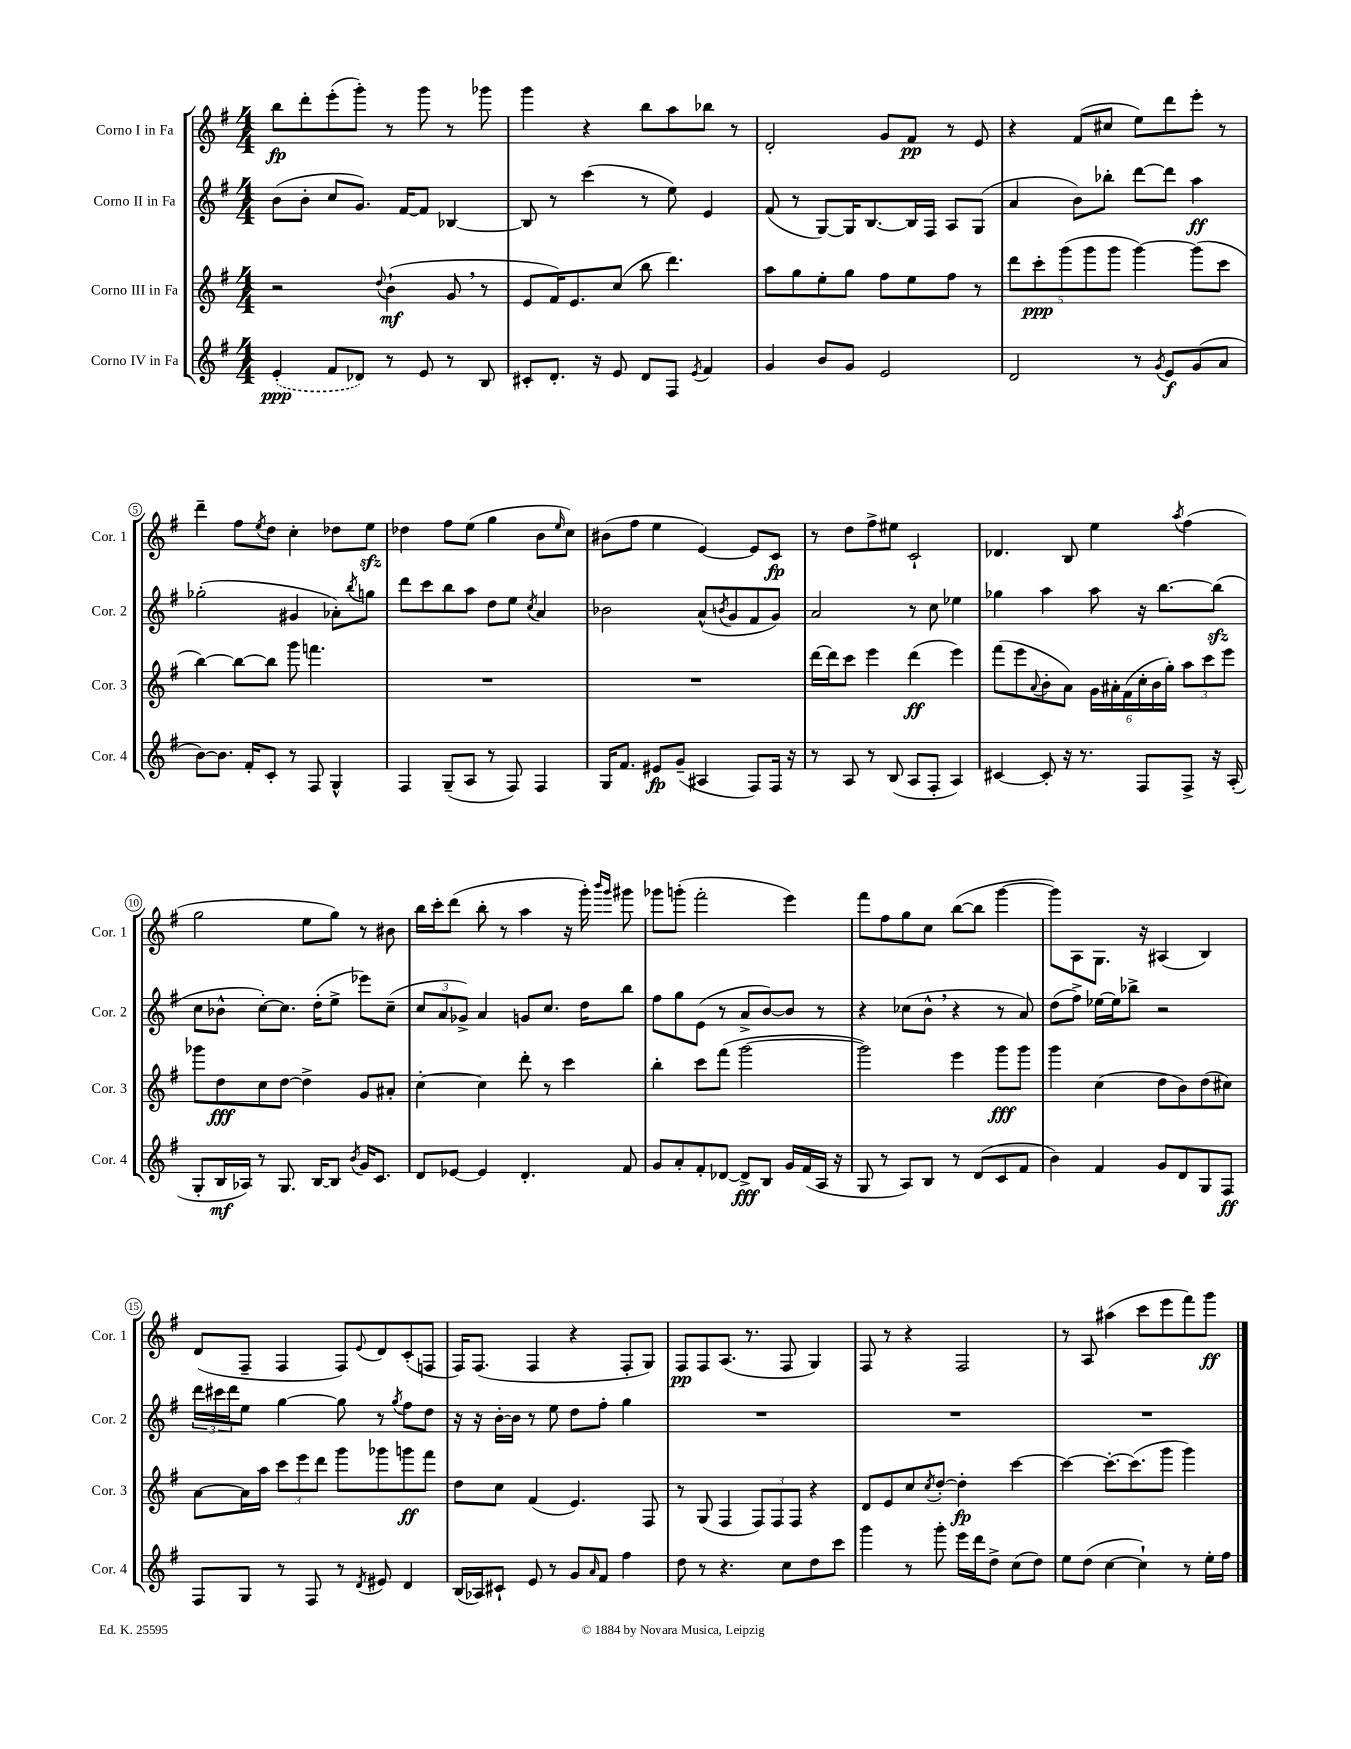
<<
\new StaffGroup <<
\new Staff = "s0" \with { instrumentName = "Corno I in Fa" shortInstrumentName = "Cor. 1" } {
    \clef treble \key g \major \numericTimeSignature \time 4/4
    b''8\fp d'''8-. e'''8-.( g'''8-.) r8 g'''8 r8 ges'''8 |
    g'''4 r4 b''8 a''8 bes''8 r8 |
    d'2-. g'8 fis'8\pp r8 e'8 |
    r4 fis'8( cis''8 e''8) d'''8 e'''8-. r8 |
    d'''4-- fis''8 \acciaccatura { e''8 } d''8 c''4-. des''8 e''8\sfz |
    des''4 fis''8 e''8( g''4 b'8 \grace { e''16 } c''8) |
    bis'8( fis''8 e''4 e'4~) e'8 c'8\fp |
    r8 d''8 fis''8-> eis''8 c'2-! |
    des'4. b8 e''4 \acciaccatura { a''8 } fis''4( |
    g''2 e''8 g''8) r8 bis'8 |
    b''16 c'''16-. d'''8( b''8-. r8 a''4 r16 g'''16-.) \grace { b'''16 g'''16 } gis'''8 |
    ges'''8 g'''8-.( fis'''2-. e'''4) |
    fis'''8 fis''8 g''8 c''8 b''8~( b''8 g'''4~ |
    g'''8) a8 g8. r16 ais4( b4) |
    d'8( fis8-- fis4 fis8) \appoggiatura { e'8 } d'8 c'8-.( f8 |
    fis16) fis8.( fis4 r4 fis8-. g8) |
    fis8\pp fis8 a8.( r8. fis8 g4) |
    fis8 r8 r4 fis2 |
    r8 a8 ais''4( c'''8 e'''8 fis'''8) g'''8\ff \bar "|." |
}
\new Staff = "s1" \with { instrumentName = "Corno II in Fa" shortInstrumentName = "Cor. 2" } {
    \clef treble \key g \major \numericTimeSignature \time 4/4
    b'8( b'8-. c''8 g'8.) fis'16~ fis'8 bes4~ |
    bes8 r8 c'''4( r8 e''8) e'4 |
    fis'8( r8 g8~) g16 b8.~ b16 fis16 a8 g8( |
    a'4 b'8) bes''8-. d'''8~ d'''8 a''4\ff |
    ges''2-.( gis'4 aes'8-.) \acciaccatura { b''8 } g''8 |
    d'''8 c'''8 b''8 a''8 d''8 e''8 \acciaccatura { c''8 } a'4 |
    bes'2 a'8-^( \acciaccatura { b'8 } g'8 fis'8 g'8) |
    a'2 r8 c''8 ees''4 |
    ges''4 a''4 a''8 r16 b''8.~ b''8\sfz( |
    c''8 bes'8-^ c''8~-.) c''8. d''16-.( e''8-> ees'''8) c''8--( |
    \tuplet 3/2 { c''8 a'8 ges'8->) } a'4 g'8 c''8. d''16 b''8 |
    fis''8 g''8 e'8( r8 a'8-> b'8~) b'8 r8 |
    r4 ces''8( b'8-^ \breathe r4 r8 a'8) |
    d''8( fis''8->) ees''16~ ees''16 bes''8-> r2 |
    \tuplet 3/2 { d'''16 cis'''16 d'''16 } e''8 g''4~ g''8 r8 \acciaccatura { g''8 } fis''8 d''8 |
    r16 r16 b'16~-. b'16 r8 e''8 d''8 fis''8-. g''4 |
    R1 |
    R1 |
    R1 \bar "|." |
}
\new Staff = "s2" \with { instrumentName = "Corno III in Fa" shortInstrumentName = "Cor. 3" } {
    \clef treble \key g \major \numericTimeSignature \time 4/4
    r2 \appoggiatura { d''8 } b'4-!\mf( g'8 \breathe r8 |
    e'8 fis'16) e'8. c''8( b''8 d'''4.) |
    a''8 g''8 e''8-. g''8 fis''8 e''8 fis''8 r8 |
    \tuplet 5/4 { d'''8 c'''8-.\ppp g'''8( g'''8 g'''8 } g'''4~) g'''8( c'''8 |
    b''4~) b''8~ b''8 g'''8 f'''4. |
    R1 |
    R1 |
    d'''16~ d'''16 c'''8 e'''4 d'''4\ff( e'''4) |
    fis'''8( e'''8 \appoggiatura { a'8 } b'8-. a'8) \tuplet 6/4 { g'16 ais'16-. fis'16( c''16-. b'16 g''16-.) } \tuplet 3/2 { a''8 c'''8 e'''8 } |
    ges'''8 d''8\fff c''8 d''8~ d''4-> g'8 ais'8-. |
    c''4~-. c''4 d'''8-. r8 c'''4 |
    b''4-. c'''8 fis'''8( g'''2~ |
    g'''2) e'''4 g'''8\fff g'''8 |
    g'''4 c''4( d''8 b'8) d''8( cis''8) |
    a'8~ a'16 a''16 \tuplet 3/2 { c'''8 e'''8 d'''8 } g'''8 ges'''8 g'''8\ff fis'''8 |
    d''8 c''8 fis'4( e'4.) fis8 |
    r8 g8( fis4 \tuplet 3/2 { fis8) fis8 fis8 } r4 |
    d'8 e'8 c''8 \acciaccatura { c''8 } d''8~-. d''4-.\fp c'''4~ |
    c'''4~ c'''8.~-. c'''8.( g'''8 g'''4) \bar "|." |
}
\new Staff = "s3" \with { instrumentName = "Corno IV in Fa" shortInstrumentName = "Cor. 4" } {
    \clef treble \key g \major \numericTimeSignature \time 4/4
    \once \slurDashed e'4-.\ppp( fis'8 des'8) r8 e'8 r8 b8 |
    cis'8-. d'8.-. r16 e'8 d'8 fis8 \acciaccatura { e'8 } fis'4 |
    g'4 b'8 g'8 e'2 |
    d'2 r8 \acciaccatura { g'8 } e'8\f g'8( a'8 |
    b'8~) b'8. fis'16-. c'8-. r8 fis8 g4-^ |
    fis4 g8--( a8 r8 fis8) fis4 |
    g16 fis'8. eis'8\fp g'8--( ais4 fis8) fis16 r16 |
    r8 a8 r8 b8( a8 fis8-. a4) |
    cis'4~ cis'8-. r16 r8. fis8 fis8-> r16 a16-.( |
    g8-. b16\mf aes16) r8 g8. b16~ b8 \acciaccatura { b'8 } g'16 c'8. |
    d'8 ees'8~ ees'4 d'4.-. fis'8 |
    g'8 a'8-. fis'8-. des'8~ des'8->\fff b8 g'16 fis'16( a16 r16 |
    g8 r8 a8) b8 r8 d'8( c'8 fis'8 |
    b'4) fis'4 g'8 d'8 g8 fis8\ff |
    fis8 g8 r8 fis8 r8 \acciaccatura { d'8 } eis'8 d'4 |
    b16( aes16) cis'8-! e'8 r8 g'8 \grace { a'16 } fis'8 fis''4 |
    d''8 r8 r4. c''8 d''8 c'''8 |
    g'''4 r8 g'''8-. e'''16 d'''16 d''8-> c''8( d''8) |
    e''8 d''8( c''4~ c''4-!) r8 e''16-. fis''16 \bar "|." |
}
>>
>>
\layout { \context { \Score \override BarNumber.stencil = #(make-stencil-circler 0.1 0.3 ly:text-interface::print) } }
